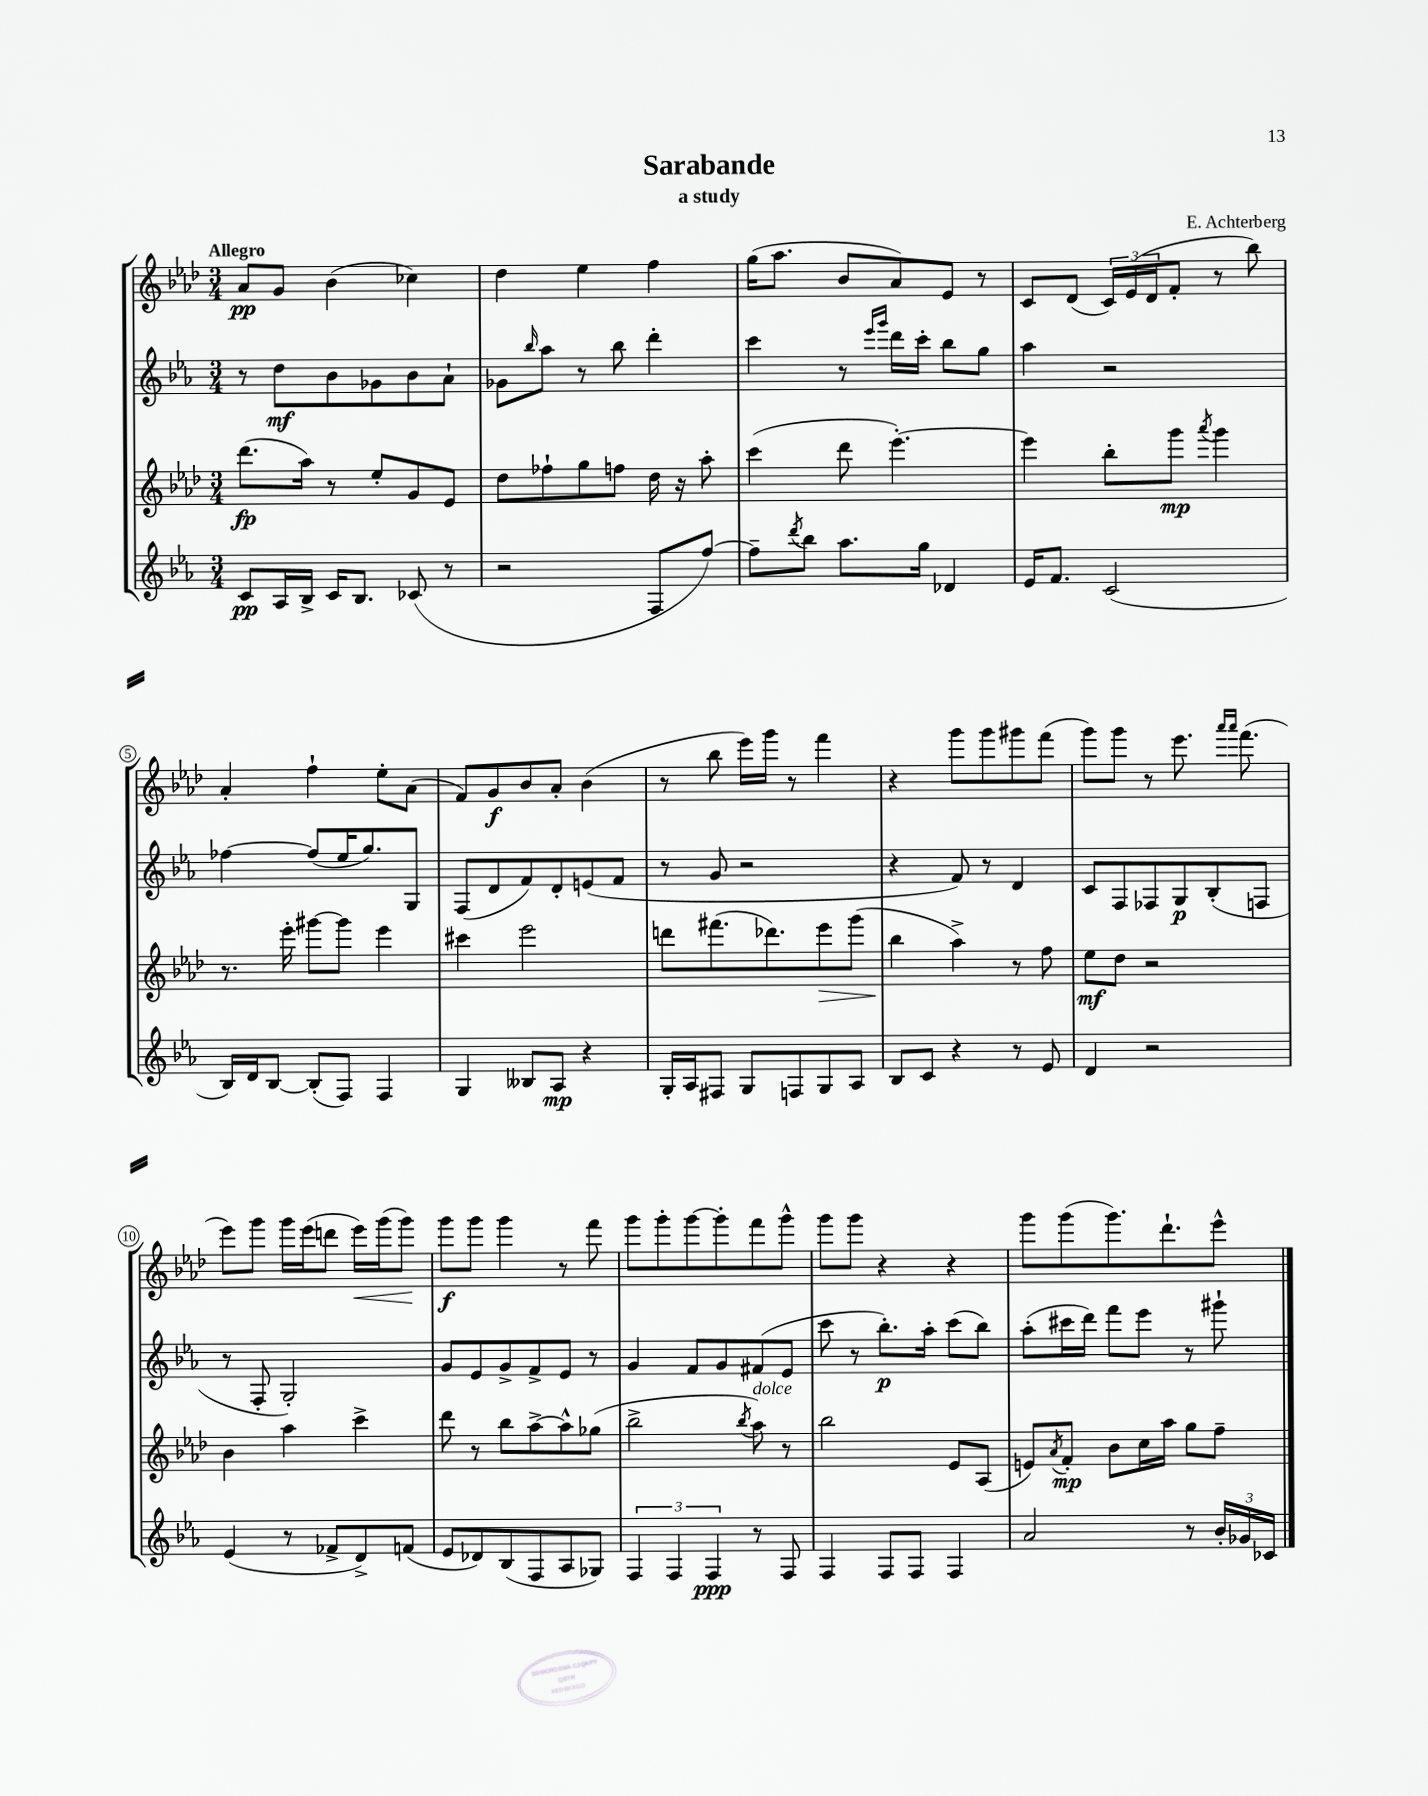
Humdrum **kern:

**kern	**kern	**kern	**kern
*staff4	*staff3	*staff2	*staff1
*clefG2	*clefG2	*clefG2	*clefG2
*k[b-e-a-]	*k[b-e-a-d-]	*k[b-e-a-]	*k[b-e-a-d-]
*M3/4	*M3/4	*M3/4	*M3/4
8c/L	(8.ddd-\L	8r	8a-/L
16A-/L	.	8dd\L	8g/J
16B-^/JJ	16aa-\Jk)	.	.
16c/LK	8r	8b-\	(4b-\
8.B-/J	.	.	.
.	8ee-'/L	8g-\	.
(8c-/	8g/	8b-\	4cc-\)
8r	8e-/J	8a-`\J	.
=	=	=	=
2r	8dd-\L	8g-\L	4dd-\
.	.	16qqbb-/	.
.	8ff-`\	8aa-\J	.
.	8gg\	8r	4ee-\
.	8ff\J	8bb-\	.
8F/L	16dd-\	4ddd'\	4ff\
.	16r	.	.
[8ff/J)	8aa-'\	.	.
=	=	=	=
8ff~\]L	(4ccc\	4ccc\	(16gg\LK
.	.	.	8.aa-\J
8qddd/	.	.	.
8bb-\J	.	.	.
8.aa-\L	8ddd-\	8r	8b-/L
.	.	16qqeee-/LL	.
.	.	16qqggg/JJ	.
.	[4.eee-'\)	16ddd\LL	8a-/)
16gg\Jk	.	16ccc'\JJ	.
4d-/	.	8bb-\L	8e-/J
.	.	8gg\J	8r
=	=	=	=
16e-/LK	4eee-\]	4aa-\	8c/L
8.f/J	.	.	.
.	.	.	(8d-/J
(2c/	8bb-'\L	2r	24c/LL)
.	.	.	(24e-/
.	.	.	24d-/J
.	8ggg\J	.	8f'/J
.	8qaaa-/	.	.
.	4ggg\	.	8r
.	.	.	8bb-\)
=	=	=	=
16B-/LL)	8.r	[4ff-\	4a-'/
16d/J	.	.	.
[8B-/J	.	.	.
.	16eee-'\	.	.
(8B-'/]L	[8ggg#\L	(8ff-/]L	4ff`\
8F/J)	8ggg#\]J	16ee-/K	.
.	.	8.gg/)	.
4F/	4eee-\	.	8ee-'\L
.	.	8G/J	(8a-\J
=	=	=	=
4G/	4ccc#\	(8F/L	8f/L)
.	.	8d/	8g/
8B--/L	2eee-\	8f/)	8b-/
8A-/J	.	8d'/	8a-'/J
4r	.	(8e/	(4b-\
.	.	8f/J	.
=	=	=	=
16G'/LL	8ddd\L	8r	8r
16A-/J	.	.	.
8F#/J	(8.fff#\	8g/	8bb-\
8G/L	.	2r	16eee-\LL)
.	8.ddd-\)	.	16ggg\JJ
8F/	.	.	8r
8G/	8eee-\	.	4fff\
8A-/J	(8ggg\J	.	.
=	=	=	=
8B-/L	4bb-\	4r	4r
8c/J	.	.	.
4r	4aa-^\)	8f/)	8ggg\L
.	.	8r	8ggg\
8r	8r	4d/	8ggg#\
8e-/	8ff\	.	(8fff\J
=	=	=	=
4d/	8ee-\L	8c/L	8ggg\L)
.	8dd-\J	8F/	8ggg\J
2r	2r	8F-/	8r
.	.	8G/	8.eee-\
.	.	(8B-'/	.
.	.	.	16qqaaa-/LL
.	.	.	16qqaaa-/JJ
.	.	.	(8.fff\
.	.	8F/J	.
=	=	=	=
(4e-/	4b-\	8r	8eee-\L)
.	.	8F'/	8ggg\J
8r	4aa-\	2G'/)	16ggg\LL
.	.	.	(16eee-\J
8f-^/L	.	.	8ddd\J
8d^/)	4ccc^\	.	16eee-\LL)
.	.	.	(16ggg\J
(8f/J	.	.	8ggg\J)
=	=	=	=
8e-/L	8ddd-\	8g/L	8ggg\L
8d-/)	8r	8e-/	8ggg\J
(8B-/	8bb-\L	8g^/	4ggg\
8F/	[8aa-^\	8f^/	.
8A-/	8aa-^^\]	8e-/J	8r
8G-/J)	(8gg-\J	8r	8fff\
=	=	=	=
6F/	2bb-^\	4g/	8ggg\L
.	.	.	8ggg'\
6F/	.	.	.
.	.	8f/L	[8ggg\
6F/	.	.	.
.	.	8g/	8ggg'\]
.	8qbb-/	.	.
8r	8aa-\)	(8f#/	8fff\
8F/	8r	8e-/J	8ggg^^\J
=	=	=	=
4F/	2bb-\	8ccc\	8ggg\L
.	.	8r	8ggg\J
8F/L	.	8.bb-'\L)	4r
8F/J	.	.	.
.	.	16aa-'\Jk	.
4F/	8e-/L	(8ccc\L	4r
.	(8A-/J	8bb-\J)	.
=	=	=	=
2a-/	8e/L)	(8aa-'\L	8ggg\L
.	8qa-/	.	.
.	8f'/J	16ccc#\L	(8ggg\
.	.	16ddd\JJ)	.
.	8b-\L	8fff\L	8.ggg\)
.	16cc\L	8eee-\J	.
.	16aa-\JJ	.	8.ddd-`\
8r	8gg\L	8r	.
24b-'/LL	8ff~\J	8ggg#`\	8eee-^^\J
24g-/	.	.	.
24c-/JJ	.	.	.
==	==	==	==
*-	*-	*-	*-
